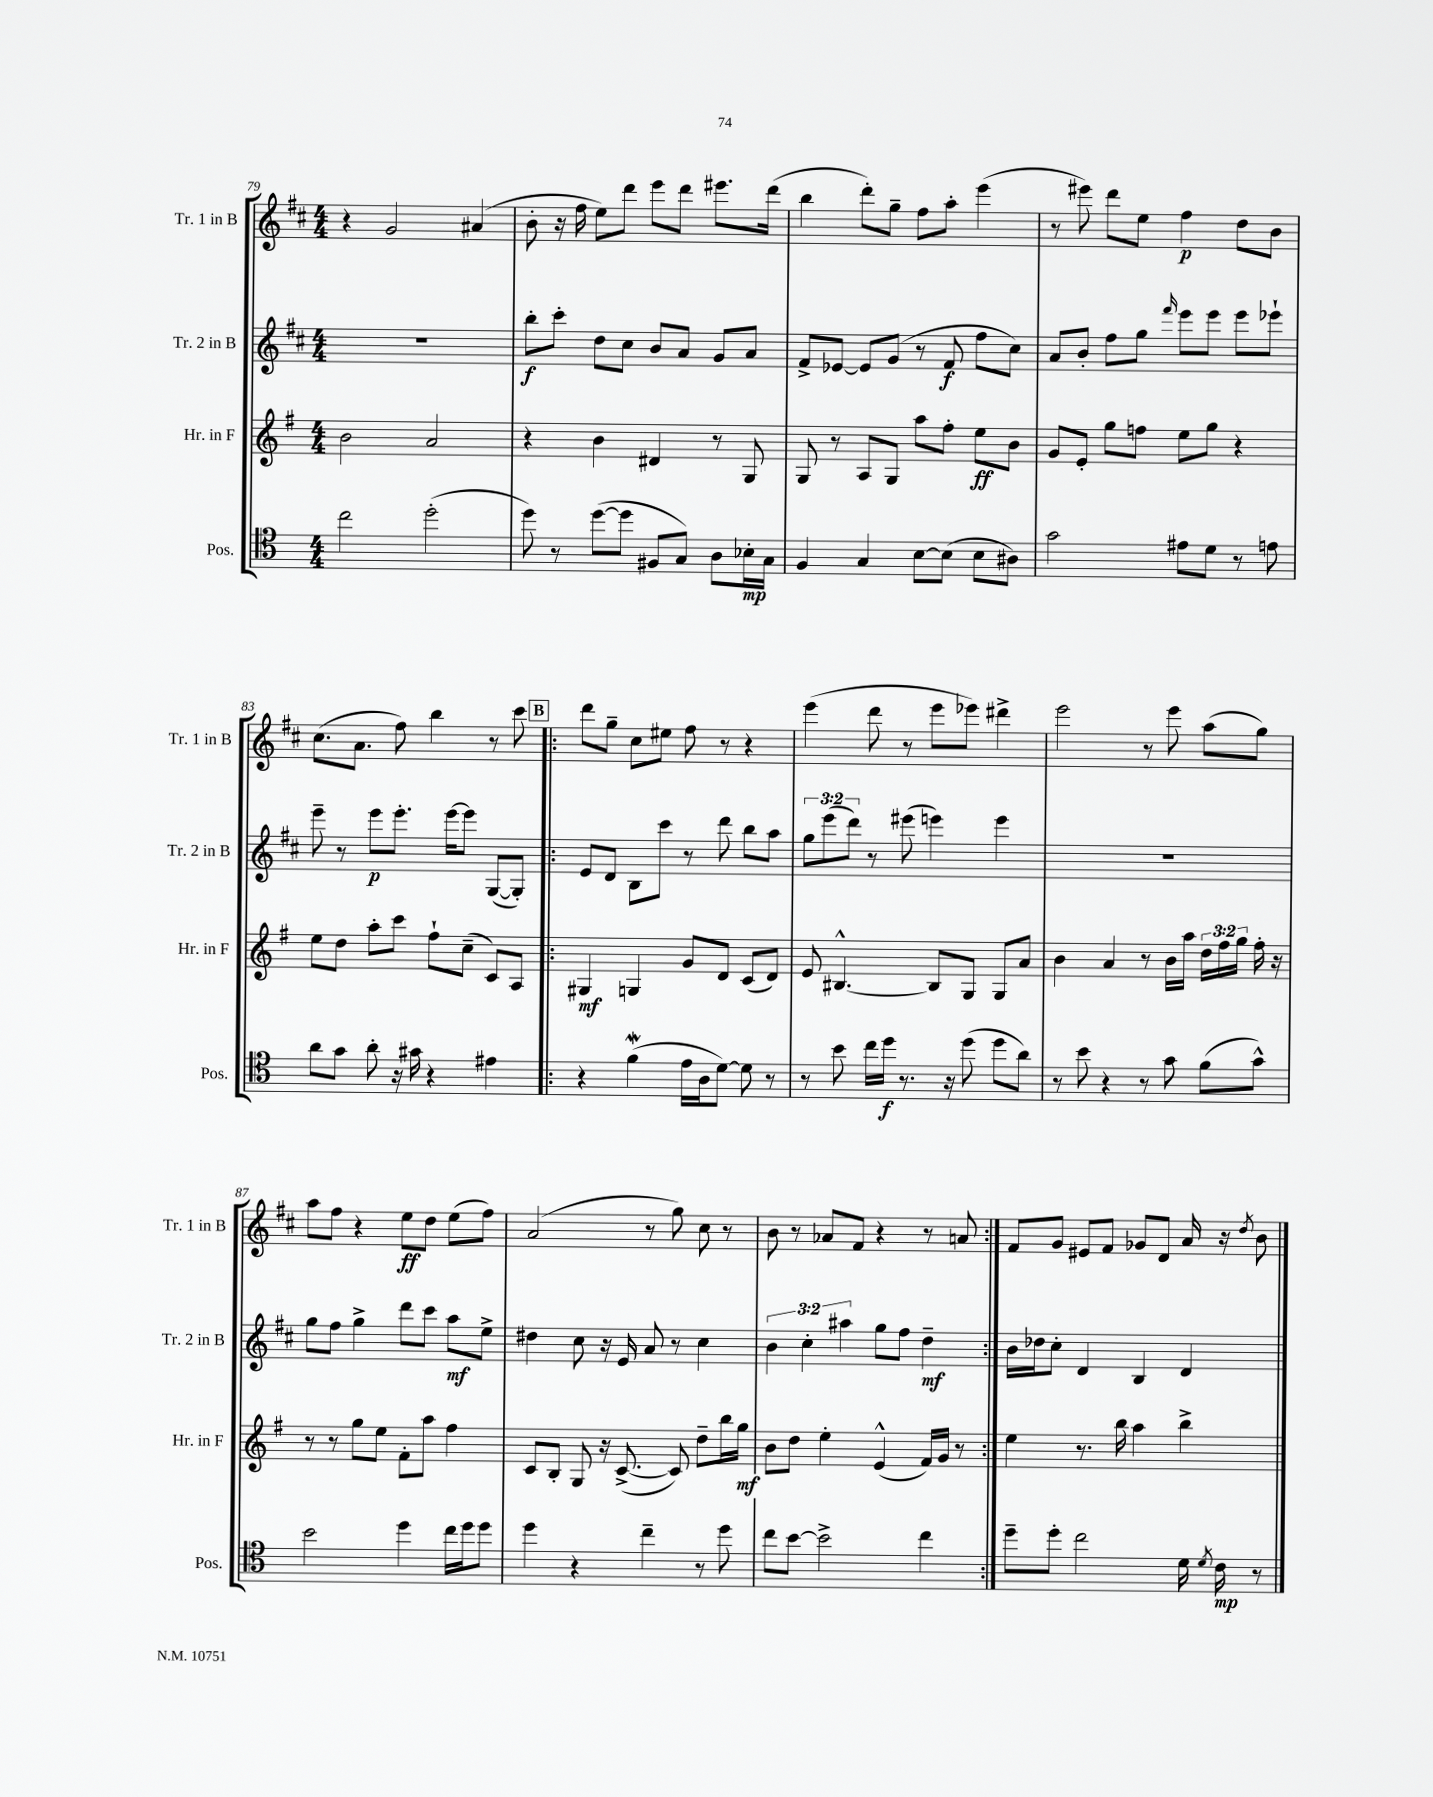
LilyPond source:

<<
\new StaffGroup <<
\new Staff = "s0" \with { instrumentName = "Tr. 1 in B" shortInstrumentName = "Tr. 1 in B" } {
    \clef treble \key d \major \numericTimeSignature \time 4/4
    \autoBeamOff r4 g'2 ais'4( |
    b'8-. r16 fis''16 e''8[) d'''8] e'''8[ d'''8] eis'''8.[ d'''16]( |
    b''4 d'''8[-.) g''8]-- fis''8[ a''8]-. e'''4( |
    r8 eis'''8) d'''8[ e''8] fis''4\p d''8[ b'8] |
    cis''8.[( a'8.] fis''8) b''4 r8 cis'''8 |
    \repeat volta 2 { \mark \markup { \box "B" } d'''8[ g''8]-- cis''8[ eis''8] fis''8 r8 r4 |
    e'''4( d'''8 r8 e'''8[ ees'''8]) dis'''4-> |
    e'''2 r8 e'''8 a''8[( g''8]) |
    a''8[ fis''8] r4 e''8[\ff d''8] e''8[( fis''8]) |
    a'2( r8 g''8) cis''8 r8 |
    b'8 r8 aes'8[ fis'8] r4 r8 a'8 | }
    fis'8[ g'8] eis'8[ fis'8] ges'8[ d'8] a'16 r16 \acciaccatura { d''8 } b'8 \bar "|." |
}
\new Staff = "s1" \with { instrumentName = "Tr. 2 in B" shortInstrumentName = "Tr. 2 in B" } {
    \clef treble \key d \major \numericTimeSignature \time 4/4 \override Staff.TupletNumber.text = #tuplet-number::calc-fraction-text
    \autoBeamOff R1 |
    b''8[-.\f cis'''8]-. d''8[ cis''8] b'8[ a'8] g'8[ a'8] |
    fis'8[-> ees'8]~ ees'8[ g'8]( r8 fis'8\f fis''8[ cis''8]) |
    a'8[ b'8]-. fis''8[ g''8] \grace { fis'''16 } e'''8[ e'''8] e'''8[ ees'''8]-! |
    e'''8-- r8 e'''8[\p e'''8.]-. e'''16[~ e'''8] g8[~( g8]-.) |
    \repeat volta 2 { \mark \markup { \box "B" } e'8[ d'8] b8[ cis'''8] r8 d'''8 b''8[ a''8] |
    \tuplet 3/2 { g''8[ e'''8( d'''8]) } r8 eis'''8( e'''4) e'''4 |
    R1 |
    g''8[ fis''8] g''4-> d'''8[ cis'''8] a''8[\mf e''8]-> |
    dis''4 cis''8 r16 e'16 a'8 r8 cis''4 |
    \tuplet 3/2 { b'4 cis''4-. ais''4 } g''8[ fis''8] d''4--\mf | }
    b'16[ des''16 cis''8]-. d'4 b4 d'4 \bar "|." |
}
\new Staff = "s2" \with { instrumentName = "Hr. in F" shortInstrumentName = "Hr. in F" } {
    \clef treble \key g \major \numericTimeSignature \time 4/4 \override Staff.TupletNumber.text = #tuplet-number::calc-fraction-text
    \autoBeamOff b'2 a'2 |
    r4 b'4 dis'4 r8 g8 |
    g8 r8 a8[ g8] a''8[ fis''8]-. e''8[\ff b'8] |
    g'8[ e'8]-. g''8[ f''8] e''8[ g''8] r4 |
    e''8[ d''8] a''8[-. c'''8] fis''8[-! c''8]--( c'8[) a8] |
    \repeat volta 2 { \mark \markup { \box "B" } gis4\mf g4 g'8[ d'8] c'8[( d'8]) |
    e'8 bis4.~-^ bis8[ g8] g8[ a'8] |
    b'4 a'4 r8 b'16[ a''16] \tuplet 3/2 { d''16[ fis''16 g''16] } fis''16-. r16 |
    r8 r8 g''8[ e''8] fis'8[-. a''8] fis''4 |
    c'8[ b8]-. g8 r16 c'8.~->( c'8) d''8[-- b''16 g''16]\mf |
    b'8[ d''8] e''4-. e'4-^( fis'16[) g'16] r8 | }
    e''4 r8. b''16 a''4 b''4-> \bar "|." |
}
\new Staff = "s3" \with { instrumentName = "Pos." shortInstrumentName = "Pos." } {
    \clef tenor \key c \major \numericTimeSignature \time 4/4
    \autoBeamOff c''2 d''2-.( |
    d''8) r8 d''8[~( d''8] fis8[ g8]) a8[ bes16-.\mp g16] |
    f4 g4 b8[~ b8]( b8[ ais8]) |
    g'2 eis'8[ d'8] r8 e'8 |
    a'8[ g'8] a'8-. r16 gis'16 r4 eis'4 |
    \repeat volta 2 { \mark \markup { \box "B" } r4 f'4\mordent( e'16[ a16 d'8]~) d'8 r8 |
    r8 b'8 c''16[ d''16]\f r8. r16 d''8( d''8[ a'8]) |
    r8 b'8 r4 r8 g'8 f'8[( g'8]-^) |
    b'2 d''4 c''16[ d''16 d''8] |
    d''4 r4 c''4-- r8 d''8 |
    c''8[ b'8]~ b'2-> c''4 | }
    d''8[-- d''8]-. c''2 d'16 \acciaccatura { d'8 } c'16\mp r8 \bar "|." |
}
>>
>>
\layout { \context { \Score currentBarNumber = #79 } }
